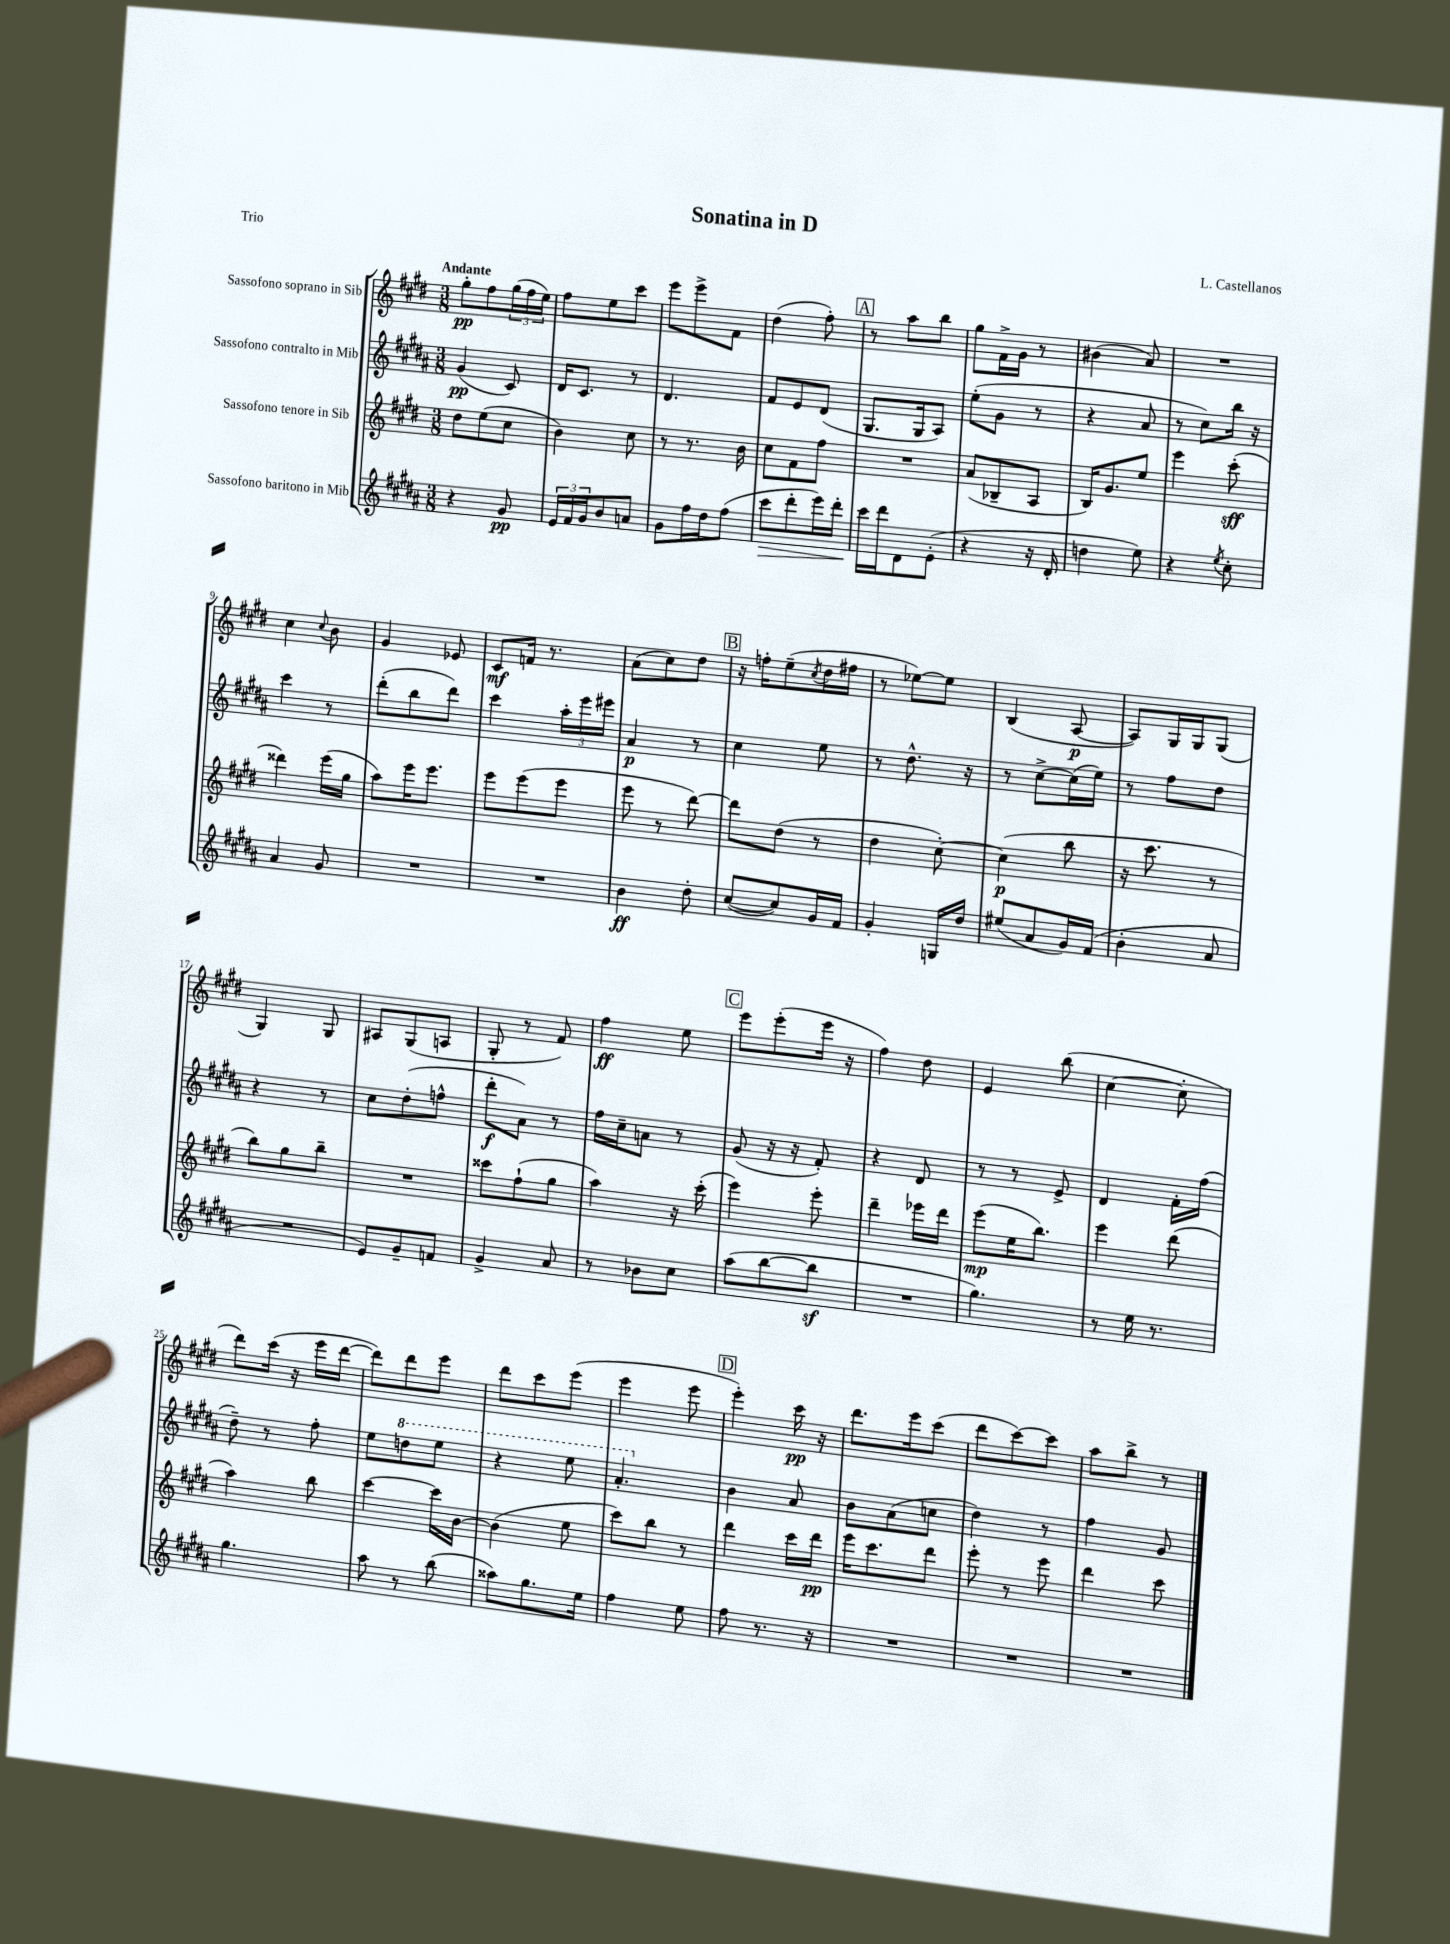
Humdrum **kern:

**kern	**dynam	**kern	**dynam	**kern	**dynam	**kern	**dynam
*part4	*part4	*part3	*part3	*part2	*part2	*part1	*part1
*staff4	*staff4	*staff3	*staff3	*staff2	*staff2	*staff1	*staff1
*I"Sassofono baritono in Mib	*	*I"Sassofono tenore in Sib	*	*I"Sassofono contralto in Mib	*	*I"Sassofono soprano in Sib	*
*clefG2	*	*clefG2	*	*clefG2	*	*clefG2	*
*k[f#c#g#d#a#]	*	*k[f#c#g#d#]	*	*k[f#c#g#d#a#]	*	*k[f#c#g#d#]	*
*M3/8	*	*M3/8	*	*M3/8	*	*M3/8	*
=1	=1	=1	=1	=1	=1	=1	=1
!	!	!	!	!	!	!LO:TX:a:B:t=Andante	!
4r	.	8dd#\L	.	(4g#/	pp	8gg#'\L	pp
.	.	(8ee\	.	.	.	8ff#\	.
8g#/	pp	8cc#\J	.	8c#/)	.	(24gg#\L	.
.	.	.	.	.	.	24ff#\	.
.	.	.	.	.	.	24ee\JJ)	.
=2	=2	=2	=2	=2	=2	=2	=2
24e/LL	.	4b\)	.	16d#/KL	.	8ff#\L	.
24f#/	.	.	.	.	.	.	.
.	.	.	.	8.c#/J	.	.	.
24g#/J	.	.	.	.	.	.	.
8b/	.	.	.	.	.	8ee\	.
8an/J	.	8cc#\	.	8r	.	8ccc#\J	.
=3	=3	=3	=3	=3	=3	=3	=3
8g#\L	.	8r	.	4.d#/	.	8eee\L	.
16ff#\L	.	8.r	.	.	.	8eee^\	.
16dd#\J	.	.	.	.	.	.	.
(8ff#\J	.	.	.	.	.	8f#\J	.
.	.	16b\	.	.	.	.	.
=4	=4	=4	=4	=4	=4	=4	=4
!	!LO:HP:b	!	!	!	!	!	!
8ccc#\L	>	8cc#\L	.	8f#/L	.	(4dd#\	.
8ddd#'\	.	8f#\	.	8e/	.	.	.
16eee\L)	.	8ff#\J	.	(8d#/J	.	8ff#'\)	.
16ddd#'\JJ	.	.	.	.	.	.	.
!!LO:REH:place=s1:t=A
=5	=5	=5	=5	=5	=5	=5	=5
16ccc#\LL	.	4.r	.	8.G#/L	.	8r	.
16ddd#\J	]	.	.	.	.	.	.
8d#\	.	.	.	.	.	8aa\L	.
.	.	.	.	16G#/k	.	.	.
(8e'\J	.	.	.	8A#/J)	.	8bb\J	.
=6	=6	=6	=6	=6	=6	=6	=6
4r	.	(8a/L	.	(8ee'\L	.	8gg#\L	.
.	.	8B-X~/	.	8g#\J	.	16f#^\L	.
.	.	.	.	.	.	16g#\JJ	.
16r	.	8A/J	.	8r	.	8r	.
16d#'/	.	.	.	.	.	.	.
=7	=7	=7	=7	=7	=7	=7	=7
4ddn\	.	16B/KL)	.	4r	.	(4b#X\	.
.	.	8.g#/	.	.	.	.	.
8ee\)	.	8ee/J	.	8a#/	.	8a/)	.
=8	=8	=8	=8	=8	=8	=8	=8
4r	.	4eee\	.	8r	.	4.r	.
.	.	.	.	8cc#\L)	.	.	.
8qee/	.	.	.	.	.	.	.
8cc#'\	.	(8ccc#'\	sff	16bb\Jk	.	.	.
.	.	.	.	16r	.	.	.
!!LO:LB:g=z
=9	=9	=9	=9	=9	=9	=9	=9
4a#/	.	4ddd##X\)	.	4ccc#\	.	4cc#\	.
.	.	.	.	.	.	8qqcc#/	.
8g#/	.	(16eee\LL	.	8r	.	8b\	.
.	.	16gg#\JJ	.	.	.	.	.
=10	=10	=10	=10	=10	=10	=10	=10
4.r	.	8aa\L)	.	(8ddd#'\L	.	4g#/	.
.	.	16eee\K	.	8bb\	.	.	.
.	.	8.eee\J	.	.	.	.	.
.	.	.	.	8ddd#\J)	.	8e-X/	.
=11	=11	=11	=11	=11	=11	=11	=11
4.r	.	8eee\L	.	4ccc#\	.	8c#/L	mf
.	.	(8eee\	.	.	.	16fn/Jk	.
.	.	.	.	.	.	8.r	.
.	.	8eee\J	.	24aa#'\LL	.	.	.
.	.	.	.	24eee\	.	.	.
.	.	.	.	24eee#X\JJ	.	.	.
=12	=12	=12	=12	=12	=12	=12	=12
4b\	ff	8eee\	.	4a#/	p	(8a\L	.
.	.	8r	.	.	.	8cc#\)	.
8dd#'\	.	[8ddd#\)	.	8r	.	8dd#\J	.
!!LO:REH:place=s1:t=B
=13	=13	=13	=13	=13	=13	=13	=13
([8cc#/L	.	8ddd#\L]	.	4cc#\	.	16r	.
.	.	.	.	.	.	16ffn'\KL	.
8cc#/])	.	(8dd#\J	.	.	.	(8ee~\	.
.	.	.	.	.	.	8qcc#/	.
16g#/L	.	8r	.	8ee\	.	16dd#\L	.
16f#/JJ	.	.	.	.	.	16ff#X\JJ	.
=14	=14	=14	=14	=14	=14	=14	=14
4g#'/	.	4dd#\	.	8r	.	8r	.
.	.	.	.	8.dd#^^\	.	[8ee-X\L)	.
16Gn/LL	.	[8cc#'\)	.	.	.	8ee-\J]	.
16dd#/JJ	.	.	.	16r	.	.	.
=15	=15	=15	=15	=15	=15	=15	=15
(8ee#X/L	.	(4cc#\]	p	8r	.	(4B/	.
8a#/	.	.	.	[8cc#^\L	.	.	.
16g#/L)	.	8bb\	.	(16cc#\L]	.	[8A/	p
(16f#/JJ	.	.	.	16ee\JJ)	.	.	.
=16	=16	=16	=16	=16	=16	=16	=16
4b'\	.	16r	.	8r	.	8A/L])	.
.	.	8.ccc#\	.	.	.	.	.
.	.	.	.	8ff#\L	.	16G#/L	.
.	.	.	.	.	.	16G#/J	.
8a#/	.	8r	.	8dd#\J	.	(8G#/J	.
!!LO:LB:g=z
=17	=17	=17	=17	=17	=17	=17	=17
4.r	.	8bb\L)	.	4r	.	4G#/)	.
.	.	8gg#\	.	.	.	.	.
.	.	8bb~\J	.	8r	.	8G#/	.
=18	=18	=18	=18	=18	=18	=18	=18
8e/L)	.	4.r	.	8cc#\L	.	8A#X/L	.
8g#~/	.	.	.	(8dd#'\	.	(8G#/	.
8fn/J	.	.	.	8ffn^^\J	.	8An/J	.
=19	=19	=19	=19	=19	=19	=19	=19
4g#^/	.	8ccc##X\L	.	8ddd#'\L	f	8G#'/	.
.	.	(8ff#`\	.	8a#\J)	.	8r	.
8a#/	.	8gg#\J	.	8r	.	8f#/)	.
=20	=20	=20	=20	=20	=20	=20	=20
8r	.	4aa\)	.	16ff#\LL	.	4ff#\	ff
.	.	.	.	16cc#~\J	.	.	.
8b-X\L	.	.	.	8an\J	.	.	.
8cc#\J	.	16r	.	8r	.	8ee\	.
.	.	(16ccc#'\	.	.	.	.	.
!!LO:REH:place=s1:t=C
=21	=21	=21	=21	=21	=21	=21	=21
(8aa#\L	.	4eee\)	.	(8g#/	.	8eee\L	.
[8bb\	.	.	.	16r	.	(8eee'\	.
.	.	.	.	16r	.	.	.
8bbz\J]	.	8eee'\	.	8f#'/)	.	16eee\Jk	.
.	.	.	.	.	.	16r	.
=22	=22	=22	=22	=22	=22	=22	=22
4.r	.	4ddd#~\	.	4r	.	4ff#\)	.
.	.	16eee-X\LL	.	8d#/	.	8dd#\	.
.	.	16ddd#\JJ	.	.	.	.	.
=23	=23	=23	=23	=23	=23	=23	=23
4.gg#\)	.	(8eee\L	mp	8r	.	4e/	.
.	.	16ee\K	.	8r	.	.	.
.	.	8.bb\J)	.	.	.	.	.
.	.	.	.	8e^/	.	(8bb\	.
=24	=24	=24	=24	=24	=24	=24	=24
8r	.	4eee\	.	4d#/	.	[4cc#\	.
16ee\	.	.	.	.	.	.	.
8.r	.	.	.	.	.	.	.
.	.	(8ddd#\	.	16f#'\LL	.	8cc#'\]	.
.	.	.	.	(16ff#\JJ	.	.	.
!!LO:LB:g=z
=25	=25	=25	=25	=25	=25	=25	=25
4.gg#\	.	4aa\)	.	8dd#~\)	.	8ddd#\L)	.
.	.	.	.	8r	.	(16ccc#\Jk	.
.	.	.	.	.	.	16r	.
.	.	8bb\	.	8ff#'\	.	16eee\LL	.
.	.	.	.	.	.	[16ddd#\JJ	.
=26	=26	=26	=26	=26	=26	=26	=26
8aa#\	.	[4ccc#\	.	8ee\L	.	8ddd#\L])	.
*	*	*	*	*8va	*	*	*
8r	.	.	.	8dddn\	.	8ddd#\	.
(8bb\	.	16ccc#\LL]	.	8eee\J	.	8eee\J	.
.	.	[16b\JJ	.	.	.	.	.
=27	=27	=27	=27	=27	=27	=27	=27
8aa##X\L)	.	(4b\]	.	4r	.	8ddd#\L	.
8.gg#\	.	.	.	.	.	8ccc#\	.
.	.	8ee\	.	8eee\	.	(8eee\J	.
16ee\Jk	.	.	.	.	.	.	.
=28	=28	=28	=28	=28	=28	=28	=28
4ff#\	.	8ccc#\L)	.	4.aa#'/	.	4eee\	.
.	.	8bb\J	.	.	.	.	.
8ee\	.	8r	.	.	.	8eee\	.
!!LO:REH:place=s1:t=D
=29	=29	=29	=29	=29	=29	=29	=29
*	*	*	*	*X8va	*	*	*
8ff#\	.	4ddd#\	.	4b\	.	4eee'\)	.
8.r	.	.	.	.	.	.	.
.	.	16ccc#\LL	.	8a#/	.	16ccc#\	pp
16r	.	16ddd#\JJ	pp	.	.	16r	.
=30	=30	=30	=30	=30	=30	=30	=30
4.r	.	16eee\KL	.	8b\L	.	8.ddd#\L	.
.	.	8.ccc#\	.	.	.	.	.
.	.	.	.	(8a#\	.	.	.
.	.	.	.	.	.	16eee\k	.
.	.	8ddd#\J	.	8ccn\J	.	(8ccc#\J	.
=31	=31	=31	=31	=31	=31	=31	=31
4.r	.	8eee'\	.	4dd#\)	.	8ddd#\L	.
.	.	8r	.	.	.	[8ccc#\)	.
.	.	8eee\	.	8r	.	8ccc#\J]	.
=32	=32	=32	=32	=32	=32	=32	=32
4.r	.	4ddd#\	.	4ff#\	.	8aa\L	.
.	.	.	.	.	.	8bb^\J	.
.	.	8ccc#\	.	8g#/	.	8r	.
==	==	==	==	==	==	==	==
*-	*-	*-	*-	*-	*-	*-	*-
